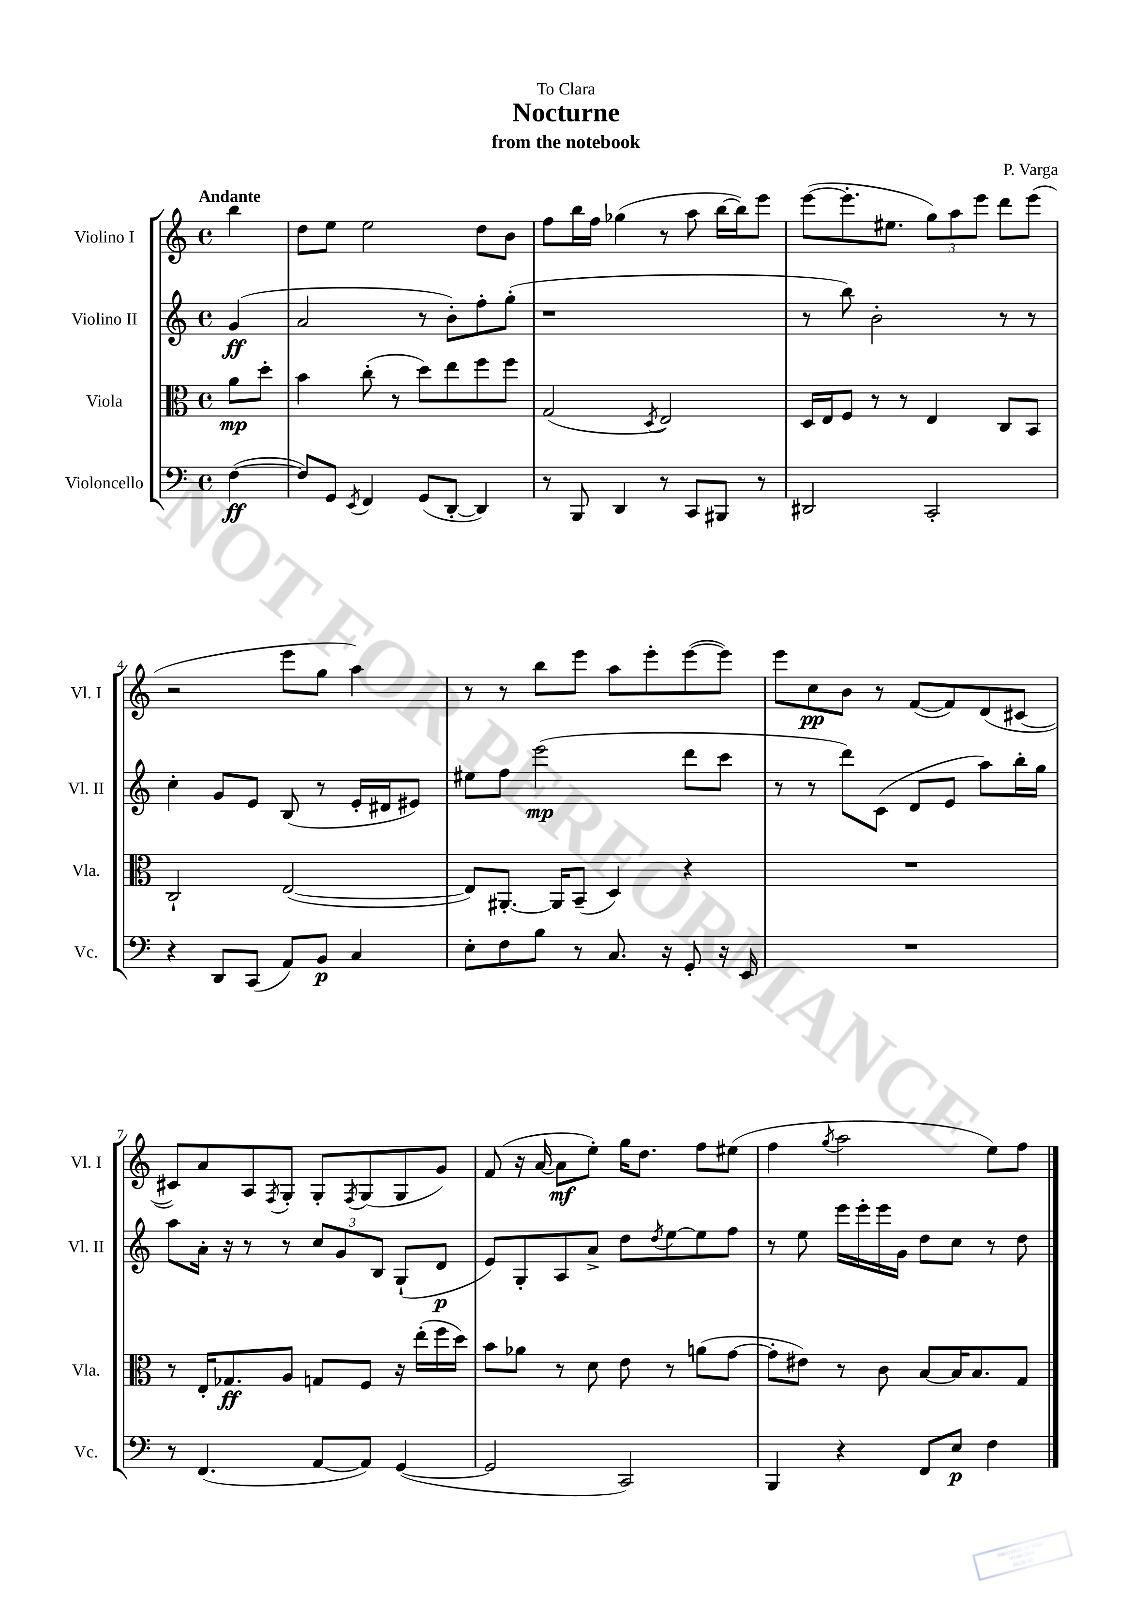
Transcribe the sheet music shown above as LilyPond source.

\header { title = "Nocturne" composer = "P. Varga" subtitle = "from the notebook" dedication = "To Clara" }
<<
\new StaffGroup <<
\new Staff = "s0" \with { instrumentName = "Violino I" shortInstrumentName = "Vl. I" } {
    \clef treble \key c \major \defaultTimeSignature \time 4/4 \partial 4 \tempo "Andante"
    b''4 |
    d''8 e''8 e''2 d''8 b'8 |
    f''8 b''16 f''16 ges''4( r8 a''8 b''16~ b''16) e'''8 |
    e'''8~( e'''8.-. eis''8. \tuplet 3/2 { g''8) a''8 e'''8 } d'''8 e'''8( |
    r2 e'''8 g''8 a''4) |
    r8 r8 b''8 e'''8 a''8 e'''8-. e'''8~( e'''8) |
    e'''8 c''8\pp b'8 r8 f'8~( f'8) d'8( cis'8~ |
    cis'8) a'8 a8 \acciaccatura { f8 } g8-. g8-. \acciaccatura { f8 } g8( g8 g'8) |
    f'8( r16 a'16~ a'8\mf e''8-.) g''16 d''8. f''8 eis''8( |
    f''4 \acciaccatura { g''8 } a''2 e''8) f''8 \bar "|." |
}
\new Staff = "s1" \with { instrumentName = "Violino II" shortInstrumentName = "Vl. II" } {
    \clef treble \key c \major \defaultTimeSignature \time 4/4 \partial 4
    g'4\ff( |
    a'2 r8 b'8-.) f''8-. g''8-.( |
    r1 |
    r8 b''8) b'2-. r8 r8 |
    c''4-. g'8 e'8 b8( r8 e'16-. dis'16 eis'8) |
    eis''8 f''8 e'''2\mp( d'''8 c'''8 |
    r8 r8 d'''8) c'8( d'8 e'8 a''8) b''16-. g''16 |
    a''8 a'16-. r16 r8 r8 \tuplet 3/2 { c''8 g'8 b8 } g8-!( d'8\p |
    e'8) g8-. a8 a'8-> d''8 \acciaccatura { d''8 } e''8~ e''8 f''8 |
    r8 e''8 e'''16 e'''16-. e'''16 g'16 d''8 c''8 r8 d''8 \bar "|." |
}
\new Staff = "s2" \with { instrumentName = "Viola" shortInstrumentName = "Vla." } {
    \clef alto \key c \major \defaultTimeSignature \time 4/4 \partial 4
    a'8\mp d''8-. |
    b'4 c''8-.( r8 d''8) e''8 f''8 f''8 |
    g2( \acciaccatura { d8 } e2) |
    d16 e16 f8 r8 r8 e4 c8 b,8 |
    c2-! e2~( |
    e8) ais,8.~-. ais,16 b,8--( d4) r4 |
    R1 |
    r8 e16-. ges8.\ff a8 g8 f8 r16 e''16-.( f''16 d''16) |
    b'8 aes'8 r8 d'8 e'8 r8 a'8( g'8~ |
    g'8-. eis'8) r8 c'8 b8~ b16 b8. g8 \bar "|." |
}
\new Staff = "s3" \with { instrumentName = "Violoncello" shortInstrumentName = "Vc." } {
    \clef bass \key c \major \defaultTimeSignature \time 4/4 \partial 4
    f4~\ff( |
    f8) g,8 \acciaccatura { e,8 } f,4 g,8( d,8~-. d,4) |
    r8 b,,8 d,4 r8 c,8 bis,,8 r8 |
    dis,2 c,2-. |
    r4 d,8 c,8( a,8) b,8\p c4 |
    e8-. f8 b8 r8 c8. r16 g,8-. r16 e,16 |
    R1 |
    r8 f,4.( a,8~ a,8) g,4~( |
    g,2 c,2) |
    b,,4 r4 f,8 e8\p f4 \bar "|." |
}
>>
>>
